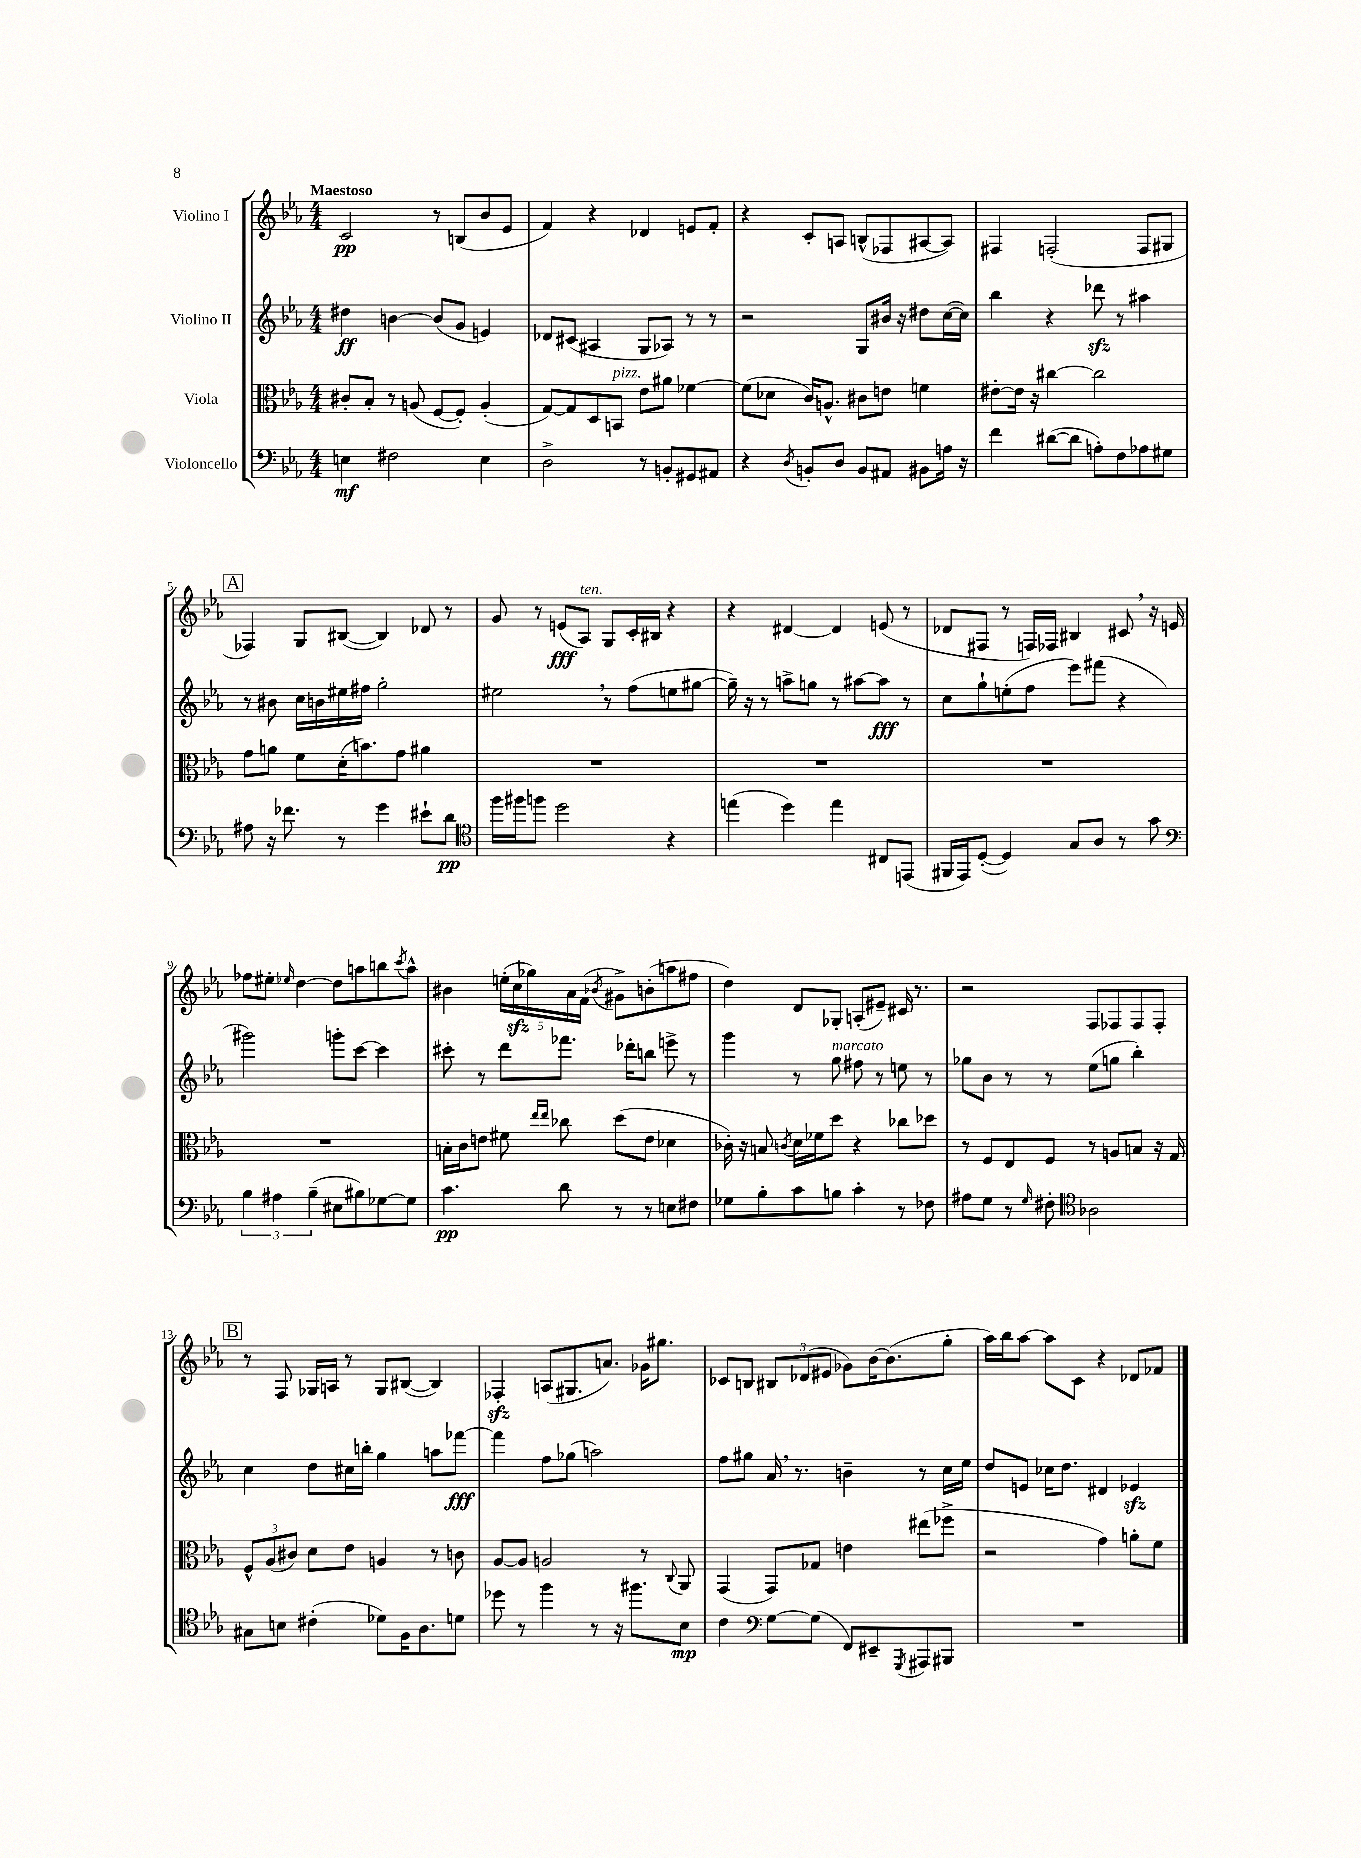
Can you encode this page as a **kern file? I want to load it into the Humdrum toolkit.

**kern	**dynam	**kern	**kern	**dynam	**kern	**dynam
*part4	*part4	*part3	*part2	*part2	*part1	*part1
*staff4	*staff4	*staff3	*staff2	*staff2	*staff1	*staff1
*I"Violoncello	*	*I"Viola	*I"Violino II	*	*I"Violino I	*
*clefF4	*	*clefC3	*clefG2	*	*clefG2	*
*k[b-e-a-]	*	*k[b-e-a-]	*k[b-e-a-]	*	*k[b-e-a-]	*
*M4/4	*	*M4/4	*M4/4	*	*M4/4	*
=1	=1	=1	=1	=1	=1	=1
!	!	!	!	!	!LO:TX:a:B:t=Maestoso	!
4En\	mf	8c#X'/L	4dd#X\	ff	2c/	pp
.	.	8B-'/J	.	.	.	.
2F#X\	.	8r	[4bn\	.	.	.
.	.	(8An/	.	.	.	.
.	.	[8F/L	(8b/L]	.	8r	.
.	.	8F'/J])	8g/J	.	(8Bn/L	.
4E\	.	(4A'/	4en/)	.	8b-/	.
.	.	.	.	.	8e-/J	.
=2	=2	=2	=2	=2	=2	=2
2D^\	.	[8G/L)	8d-X/L	.	4f/)	.
.	.	8G/]	(8c#X/J	.	.	.
.	.	8D/	4A#X/	.	4r	.
!	!	!LO:TX:a:i:t=pizz.	!	!	!	!
.	.	8BBn/J	.	.	.	.
8r	.	8e-\L	8G/L	.	4d-X/	.
8BBn'/L	.	8a#X\J	8A-X/J)	.	.	.
8GG#X/	.	[4f-X\	8r	.	8en/L	.
8AA#X/J	.	.	8r	.	8f'/J	.
=3	=3	=3	=3	=3	=3	=3
4r	.	(8f-\L]	2r	.	4r	.
.	.	8d-X\J	.	.	.	.
8qD/	.	.	.	.	.	.
8BBn'/L	.	16c/KL)	.	.	8c'/L	.
.	.	8.An^^/J	.	.	.	.
8D/J	.	.	.	.	8An/J	.
8BB/L	.	8c#X\L	8G/L	.	(8Bn^^/L	.
8AA#X/J	.	8en\J	16b#X/Jk	.	8F-X/	.
.	.	.	16r	.	.	.
8BB#X\L	.	4fn\	8dd#X\L	.	[8A#X/	.
16An\Jk	.	.	([16cc\L	.	8A#/J])	.
16r	.	.	16cc\JJ])	.	.	.
=4	=4	=4	=4	=4	=4	=4
4f\	.	[8e#X'\L	4bb-\	.	4F#X/	.
.	.	16e#\Jk]	.	.	.	.
.	.	16r	.	.	.	.
([8d#X\L	.	[4cc#X\	4r	.	(2Fn'/	.
8d#\J]	.	.	.	.	.	.
8An'\L)	.	2cc#\]	8ddd-Xzz\	.	.	.
8F\	.	.	8r	.	.	.
8A-X\	.	.	4aa#X\	.	8F/L	.
8G#X\J	.	.	.	.	8G#X/J	.
!!LO:LB:g=z
!!LO:REH:place=s1:t=A
=5	=5	=5	=5	=5	=5	=5
8A#X\	.	8g\L	8r	.	4F-X/)	.
16r	.	8an\J	8b#X\	.	.	.
8.f-X\	.	.	.	.	.	.
.	.	8f\L	16cc\LL	.	8G/L	.
.	.	.	16bn\	.	.	.
8r	.	(16d'\K	16ee#X\	.	([8B#X/J	.
.	.	8.bn\)	16ff#X\JJ	.	.	.
4g\	.	.	2gg'\	.	4B#/])	.
.	.	8g\J	.	.	.	.
8e#X`\L	.	4a#X\	.	.	8d-X/	.
8d\J	pp	.	.	.	8r	.
=6	=6	=6	=6	=6	=6	=6
*clefC4	*	*	*	*	*	*
16ff\LL	.	1r	2ee#X,\	.	8g/	.
16ff#X\J	.	.	.	.	.	.
8ffn\J	.	.	.	.	8r	.
2dd\	.	.	.	.	(8en/L	fff
!	!	!	!	!	!LO:TX:a:i:t=ten.	!
.	.	.	.	.	8A-/J)	.
.	.	.	8r	.	8G/L	.
.	.	.	(8ff\L	.	16c'/L	.
.	.	.	.	.	16B#X/JJ	.
4r	.	.	8een\	.	4r	.
.	.	.	[8gg#X\J	.	.	.
=7	=7	=7	=7	=7	=7	=7
(4een\	.	1r	16gg#~\])	.	4r	.
.	.	.	16r	.	.	.
.	.	.	8r	.	.	.
4dd\)	.	.	8aan^\L	.	[4d#X/	.
.	.	.	8ggn\J	.	.	.
4ee\	.	.	8r	.	4d#/]	.
.	.	.	[8aa#X\L	.	.	.
8C#X/L	.	.	8aa#\J]	fff	(8en/	.
(8EEn/J	.	.	8r	.	8r	.
=8	=8	=8	=8	=8	=8	=8
16FF#X/LL	.	1r	8cc\L	.	8d-X/L	.
16EE-/J)	.	.	.	.	.	.
([8D'/J	.	.	8gg`\	.	8F#X/J	.
4D/])	.	.	(8een'\	.	8r	.
.	.	.	8ff\J	.	16Fn/LL)	.
.	.	.	.	.	16F-X/JJ	.
8G/L	.	.	8eee-\L)	.	4B#X/	.
8A-/J	.	.	(8fff#X\J	.	.	.
8r	.	.	4r	.	8c#X,/	.
8g\	.	.	.	.	16r	.
.	.	.	.	.	16en/	.
!!LO:LB:g=z
=9	=9	=9	=9	=9	=9	=9
*clefF4	*	*	*	*	*	*
6B-\	.	1r	2ggg#X\)	.	8ff-X\L	.
.	.	.	.	.	8ee#X'\J	.
6A#X\	.	.	.	.	.	.
.	.	.	.	.	16qqee-X/	.
.	.	.	.	.	[4dd\	.
(6B-~\	.	.	.	.	.	.
8E#X\L	.	.	8gggn'\L	.	8dd\L]	.
8B#X\)	.	.	[8ccc\J	.	8aan\	.
[8G-X\	.	.	4ccc\]	.	8bbn\	.
.	.	.	.	.	8qccc/	.
8G-\J]	.	.	.	.	8aa^^\J	.
=10	=10	=10	=10	=10	=10	=10
4.c\	pp	16Bn'\LL	8ccc#X'\	.	4b#X\	.
.	.	16c\J	.	.	.	.
.	.	8en\J	8r	.	.	.
.	.	8f#X\	8ddd\L	.	(20een'\LL	.
.	.	.	.	.	20cczz\	.
.	.	.	.	.	20gg-X\)	.
.	.	16qqee-/LL	.	.	.	.
.	.	16qqee-/JJ	.	.	.	.
8d\	.	8cc-X\	8.fff-X\J	.	.	.
.	.	.	.	.	20a-\	.
.	.	.	.	.	(20f\JJ	.
.	.	.	.	.	8qb-X/	.
8r	.	(8dd\L	.	.	8g#X^\L)	.
.	.	.	16ddd-X'\KL	.	.	.
8r	.	8e\J	8bbn\J	.	(8bn'\	.
8En\L	.	4d-X\	8eeen^\	.	8aan\	.
8F#X\J	.	.	8r	.	8ff#X\J	.
=11	=11	=11	=11	=11	=11	=11
8G-X\L	.	16c-X'\)	4ggg\	.	4dd\)	.
.	.	16r	.	.	.	.
8B-'\	.	8Bn/	.	.	.	.
.	.	8qcn/	.	.	.	.
8c\	.	16d\LL	8r	.	8d/L	.
.	.	16f-X\J	.	.	.	.
!	!	!	!LO:TX:a:i:t=marcato	!	!	!
8Bn\J	.	8dd\J	8gg\	.	8G-X'/J	.
4c'\	.	4r	8ff#X\	.	(8An'/L	.
.	.	.	8r	.	8e#X~/J)	.
8r	.	8cc-X\L	8een\	.	16c#X/	.
.	.	.	.	.	8.r	.
8F-X\	.	8dd-X\J	8r	.	.	.
=12	=12	=12	=12	=12	=12	=12
8A#X\L	.	8r	8gg-X\L	.	2r	.
8G\J	.	8F/L	8b-\J	.	.	.
8r	.	8E-/	8r	.	.	.
16qqG/	.	.	.	.	.	.
8F#X'\	.	8F/J	8r	.	.	.
*clefC4	*	*	*	*	*	*
2A-X\	.	8r	(8ee-\L	.	8F/L	.
.	.	8An/L	8ggn\J	.	8F-X/	.
.	.	8Bn/J	4bb-'\)	.	8F-/	.
.	.	16r	.	.	8F-'/J	.
.	.	16G/	.	.	.	.
!!LO:LB:g=z
!!LO:REH:place=s1:t=B
=13	=13	=13	=13	=13	=13	=13
8G#X\L	.	12F^^/L	4cc\	.	8r	.
.	.	(12A-/	.	.	.	.
8Bn\J	.	.	.	.	8F/	.
.	.	12c#X/J)	.	.	.	.
(4c#X'\	.	8d\L	8dd\L	.	16G-X/LL	.
.	.	.	.	.	16An/JJ	.
.	.	8e-\J	16cc#X\L	.	8r	.
.	.	.	16bbn'\JJ	.	.	.
8d-X\L)	.	4An/	4gg\	.	8G-/L	.
16F\K	.	.	.	.	([8B#X/J	.
8.A-\	.	.	.	.	.	.
.	.	8r	8aan\L	.	4B#/])	.
8dn\J	.	8cn\	[8fff-X\J	fff	.	.
=14	=14	=14	=14	=14	=14	=14
8dd-X\	.	[8A-/L	4fff-\]	.	4F-Xzz'/	.
8r	.	8A-/J]	.	.	.	.
4ff\	.	2An/	8ff\L	.	(8An/L	.
.	.	.	(8gg-X\J	.	8.G#X/	.
8r	.	.	2aan\)	.	.	.
.	.	.	.	.	8.an/J)	.
16r	.	.	.	.	.	.
8.ff#X\L	.	.	.	.	.	.
.	.	8r	.	.	16g-X\KL	.
.	.	.	.	.	8.gg#X\J	.
.	.	8qqC/	.	.	.	.
8B-\J	mp	8AA-/	.	.	.	.
=15	=15	=15	=15	=15	=15	=15
4c\	.	(4GG/	8ff\L	.	8c-X/L	.
.	.	.	8gg#X\J	.	8Bn/J	.
*clefF4	*	*	*	*	*	*
[8G\L	.	8GG/L)	16a-,/	.	12B#X/L	.
.	.	.	8.r	.	.	.
.	.	.	.	.	(12d-X/	.
(8G\J]	.	8G-X/J	.	.	.	.
.	.	.	.	.	12e#X/J	.
8FF/L)	.	4en\	4bn~\	.	8g-X\L)	.
8EE#X~/	.	.	.	.	[16b-\K	.
.	.	.	.	.	(8.b-\]	.
8qGGG/	.	.	.	.	.	.
8AAA#X/	.	(8ee#X\L	8r	.	.	.
8BBB#X/J	.	8ff-X^\J	16cc\LL	.	8gg'\J	.
.	.	.	16ee-\JJ	.	.	.
=16	=16	=16	=16	=16	=16	=16
1r	.	2r	8dd/L	.	16aa-\LL)	.
.	.	.	.	.	16bb-\J	.
.	.	.	8en/J	.	[8aa-\J	.
.	.	.	16cc-X\KL	.	8aa-\L]	.
.	.	.	8.dd\J	.	.	.
.	.	.	.	.	8c\J	.
.	.	4g\)	4d#X/	.	4r	.
.	.	8an'\L	4e-Xzz/	.	8d-X/L	.
.	.	8f\J	.	.	8f-X/J	.
==	==	==	==	==	==	==
*-	*-	*-	*-	*-	*-	*-
